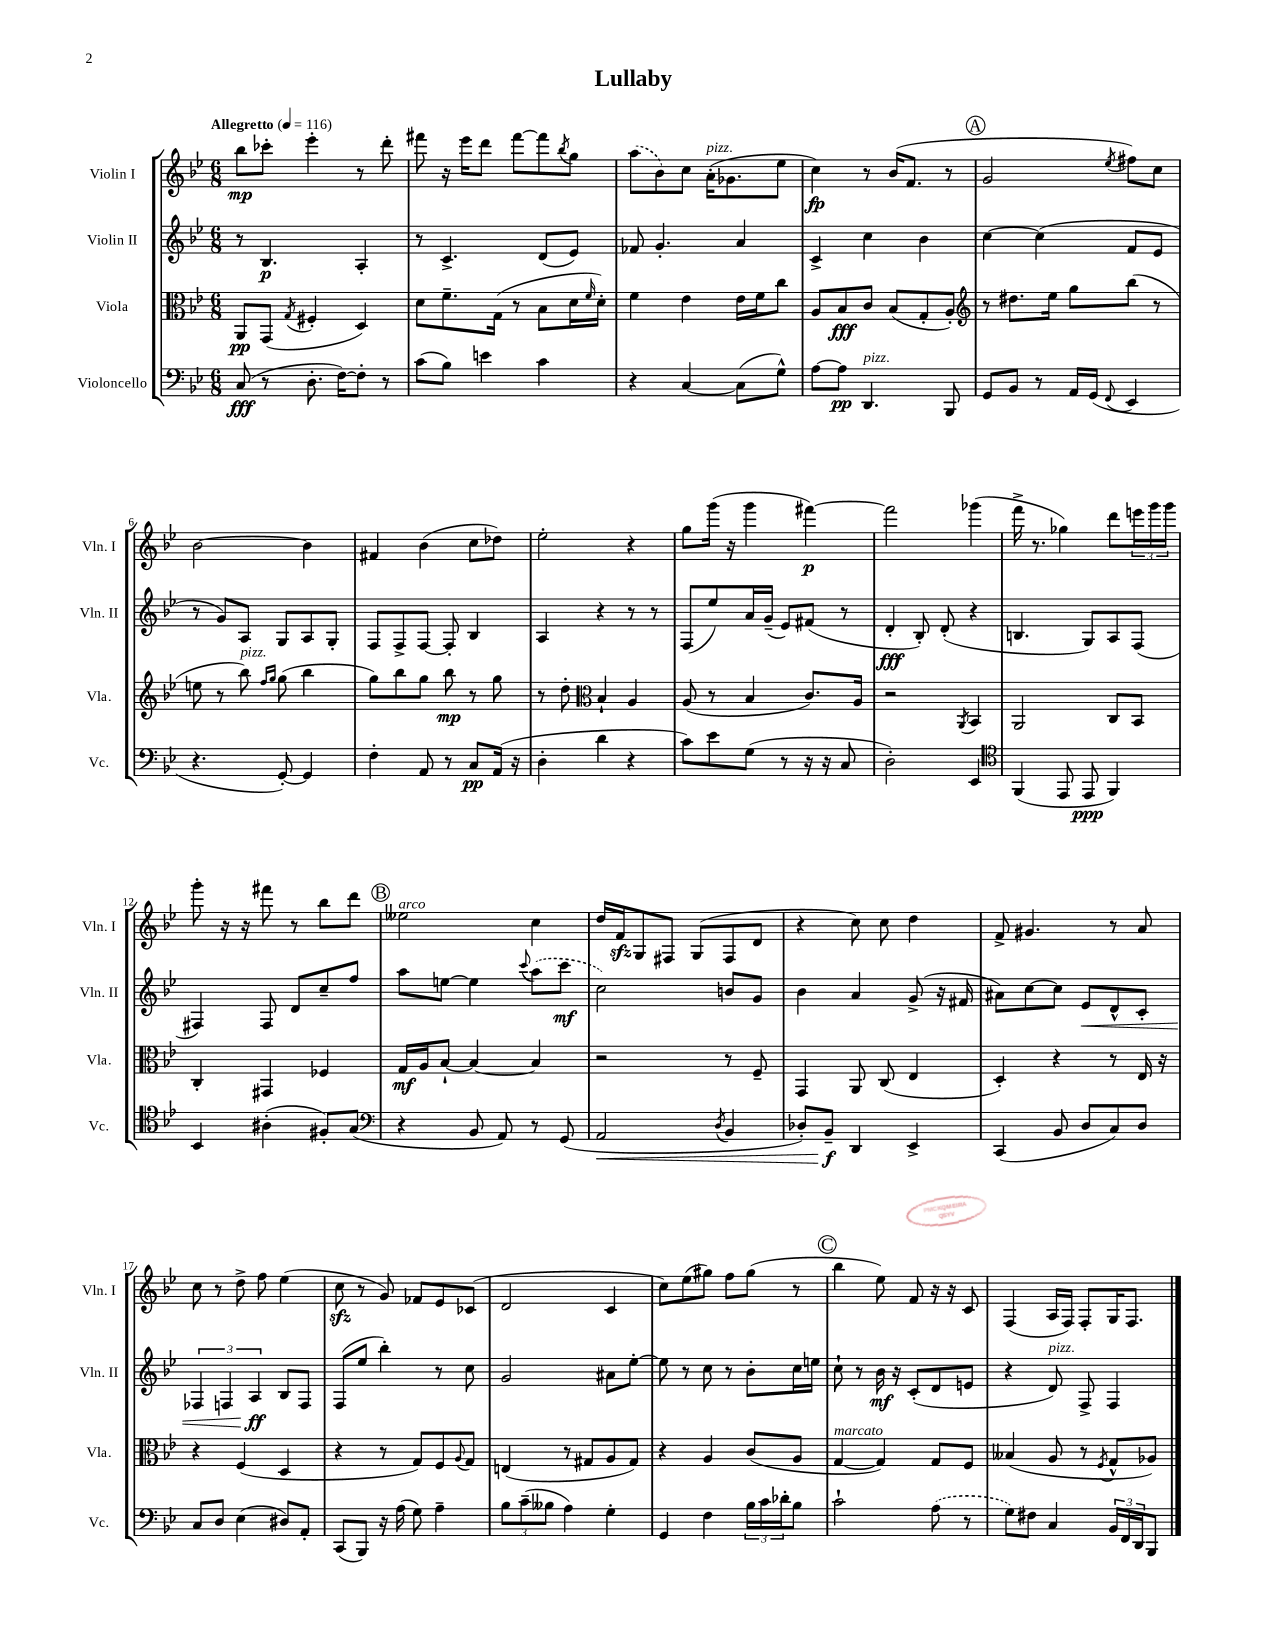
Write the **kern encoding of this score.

**kern	**dynam	**kern	**dynam	**kern	**dynam	**kern	**dynam
*part4	*part4	*part3	*part3	*part2	*part2	*part1	*part1
*staff4	*staff4	*staff3	*staff3	*staff2	*staff2	*staff1	*staff1
*I"Violoncello	*	*I"Viola	*	*I"Violin II	*	*I"Violin I	*
*I'Vc.	*	*I'Vla.	*	*I'Vln. II	*	*I'Vln. I	*
*clefF4	*	*clefC3	*	*clefG2	*	*clefG2	*
*k[b-e-]	*	*k[b-e-]	*	*k[b-e-]	*	*k[b-e-]	*
*M6/8	*	*M6/8	*	*M6/8	*	*M6/8	*
*MM116	*	*MM116	*	*MM116	*	*MM116	*
=1	=1	=1	=1	=1	=1	=1	=1
!	!	!	!	!	!	!LO:TX:a:B:t=Allegretto	!
(8C/	fff	8AA/L	pp	8r	.	8bb-\L	mp
8r	.	(8GG/J	.	4.B-/	p	8ccc-X'\J	.
.	.	8qG/	.	.	.	.	.
8.D'\	.	4F#X'/	.	.	.	4eee-'\	.
[16F\KL)	.	.	.	.	.	.	.
8F'\J]	.	4D/)	.	4A'/	.	8r	.
8r	.	.	.	.	.	8ddd'\	.
=2	=2	=2	=2	=2	=2	=2	=2
(8c\L	.	8d\L	.	8r	.	8fff#X\	.
8B-\J)	.	8.f~\	.	4.c^/	.	16r	.
.	.	.	.	.	.	16eee-\KL	.
4en\	.	.	.	.	.	8ddd\J	.
.	.	(16G\Jk	.	.	.	.	.
.	.	8r	.	.	.	[8fff#\L	.
4c\	.	8B-\L	.	(8d/L	.	8fff#\]	.
.	.	.	.	.	.	8qbb-/	.
.	.	16d\L	.	8e-/J)	.	8gg\J	.
.	.	16qqf/	.	.	.	.	.
.	.	16d'\JJ)	.	.	.	.	.
=3	=3	=3	=3	=3	=3	=3	=3
4r	.	4f\	.	8f-X/	.	(8aa\L	.
.	.	.	.	4.g'/	.	8b-\)	.
[4C/	.	4e-\	.	.	.	8cc\J	.
!	!	!	!	!	!	!LO:TX:a:i:t=pizz.	!
.	.	.	.	.	.	(16a'\KL	.
.	.	.	.	.	.	8.g-X\	.
(8C\L]	.	16e-\LL	.	4a/	.	.	.
.	.	16f\J	.	.	.	.	.
8G^^\J)	.	8cc\J	.	.	.	8ee-\J	.
=4	=4	=4	=4	=4	=4	=4	=4
[8A\L	.	8A/L	.	4c^/	.	4cc\)	fp
8A\J]	pp	8B-/	fff	.	.	.	.
!LO:TX:a:i:t=pizz.	!	!	!	!	!	!	!
4.DD/	.	8c/J	.	4cc\	.	8r	.
.	.	(8B-/L	.	.	.	(16b-/KL	.
.	.	.	.	.	.	8.f/J	.
.	.	8G'/	.	4b-\	.	.	.
8BBB-/	.	8A'/J)	.	.	.	8r	.
!!LO:REH:place=s1:t=A
=5	=5	=5	=5	=5	=5	=5	=5
*	*	*clefG2	*	*	*	*	*
8GG/L	.	8r	.	[4cc\	.	2g/	.
8BB-/J	.	8.dd#X\L	.	.	.	.	.
8r	.	.	.	(4cc\]	.	.	.
.	.	16ee-\Jk	.	.	.	.	.
16AA/LL	.	8gg\L	.	.	.	.	.
(16GG/JJ	.	.	.	.	.	.	.
8qqFF/	.	.	.	.	.	8qee-/	.
4EE-/	.	(8bb-\J	.	8f/L	.	8ff#X\L)	.
.	.	8r	.	8e-/J	.	8cc\J	.
!!LO:LB:g=z
=6	=6	=6	=6	=6	=6	=6	=6
4.r	.	8een\	.	8r	.	[2b-\	.
.	.	8r	.	8g/L)	.	.	.
!	!	!LO:TX:a:i:t=pizz.	!	!	!	!	!
.	.	8bb-\)	.	8A/J	.	.	.
.	.	16qqff/LL	.	.	.	.	.
.	.	16qqgg/JJ	.	.	.	.	.
[8GG'/)	.	(8gg\	.	8G/L	.	.	.
4GG/]	.	4bb-\	.	8A/	.	4b-\]	.
.	.	.	.	8G'/J	.	.	.
=7	=7	=7	=7	=7	=7	=7	=7
4F'\	.	8gg\L)	.	8F/L	.	4f#X/	.
.	.	8bb-\	.	8F^/	.	.	.
8AA/	.	8gg\J	.	[8F/J	.	(4b-\	.
8r	.	8bb-\	mp	8F'/]	.	.	.
8C/L	pp	8r	.	4B-/	.	8cc\L	.
(16AA/Jk	.	8gg\	.	.	.	8dd-X\J)	.
16r	.	.	.	.	.	.	.
=8	=8	=8	=8	=8	=8	=8	=8
4D'\	.	8r	.	4A/	.	2ee-'\	.
.	.	8dd'\	.	.	.	.	.
*	*	*clefC3	*	*	*	*	*
4d\	.	4B-`/	.	4r	.	.	.
4r	.	4A/	.	8r	.	4r	.
.	.	.	.	8r	.	.	.
=9	=9	=9	=9	=9	=9	=9	=9
8c\L)	.	(8A/	.	(8F/L	.	8gg\L	.
8e-\	.	8r	.	8ee-/)	.	(16ggg\Jk	.
.	.	.	.	.	.	16r	.
(8G\J	.	4B-/	.	16a/L	.	4ggg\	.
.	.	.	.	(16g~/JJ	.	.	.
8r	.	.	.	8e-/L)	.	.	.
16r	.	8.c/L)	.	(8f#X/J	.	[4fff#X\)	p
16r	.	.	.	.	.	.	.
8C/	.	.	.	8r	.	.	.
.	.	16A/Jk	.	.	.	.	.
=10	=10	=10	=10	=10	=10	=10	=10
2D'\)	.	2r	.	4d'/	fff	2fff#\]	.
.	.	.	.	8B-'/)	.	.	.
.	.	.	.	(8d'/	.	.	.
.	.	8qAA/	.	.	.	.	.
4EE-/	.	4BB-/	.	4r	.	(4ggg-X\	.
=11	=11	=11	=11	=11	=11	=11	=11
*clefC4	*	*	*	*	*	*	*
(4FF/	.	2AA/	.	4.Bn/	.	16fff^\	.
.	.	.	.	.	.	8.r	.
8EE-/	.	.	.	.	.	4gg-X\)	.
8EE-/	ppp	.	.	8G/L)	.	.	.
4FF/)	.	8C/L	.	8A/	.	8ddd\L	.
.	.	8BB-/J	.	(8F/J	.	24eeen\L	.
.	.	.	.	.	.	24ggg\	.
.	.	.	.	.	.	24ggg\JJ	.
!!LO:LB:g=z
=12	=12	=12	=12	=12	=12	=12	=12
4BB-/	.	4C'/	.	4F#X/)	.	8ggg'\	.
.	.	.	.	.	.	16r	.
.	.	.	.	.	.	16r	.
(4A#X'\	.	4GG#X/	.	8F#/	.	8fff#X\	.
.	.	.	.	8d/L	.	8r	.
8F#X'/L)	.	4F-X/	.	8cc~/	.	8bb-\L	.
(8G/J	.	.	.	8ff/J	.	8ddd\J	.
!!LO:REH:place=s1:t=B
=13	=13	=13	=13	=13	=13	=13	=13
*clefF4	*	*	*	*	*	*	*
!	!	!	!	!	!	!LO:TX:a:i:t=arco	!
4r	.	16G/LL	mf	8aa\L	.	2ee--X\	.
.	.	16A/J	.	.	.	.	.
.	.	[8B-`/J	.	[8een\J	.	.	.
8BB-/	.	4B-/_	.	4ee\]	.	.	.
8AA/)	.	.	.	.	.	.	.
.	.	.	.	8qqccc/	.	.	.
8r	.	4B-/]	.	(8aa\L	.	4cc\	.
(8GG/	.	.	.	8ccc\J	mf	.	.
=14	=14	=14	=14	=14	=14	=14	=14
!	!LO:HP:b	!	!	!	!	!	!
2AA/	<	2r	.	2cc\)	.	16dd/LL	.
.	.	.	.	.	.	16fzz/J	.
.	.	.	.	.	.	8G/	.
.	.	.	.	.	.	8F#X/J	.
.	.	.	.	.	.	(8G/L	.
8qD/	.	.	.	.	.	.	.
4BB-/	.	8r	.	8bn/L	.	8F#/	.
.	.	8F~/	.	8g/J	.	8d/J	.
=15	=15	=15	=15	=15	=15	=15	=15
8D-X'/L)	.	4GG/	.	4b-\	.	4r	.
8BB-~/J	f	.	.	.	.	.	.
4DD/	[	8AA/	.	4a/	.	8cc\)	.
.	.	(8C/	.	.	.	8cc\	.
4EE-^/	.	4E-/	.	(8g^/	.	4dd\	.
.	.	.	.	16r	.	.	.
.	.	.	.	16f#X/	.	.	.
=16	=16	=16	=16	=16	=16	=16	=16
(4CC/	.	4D'/)	.	8a#X\L)	.	8f^/	.
.	.	.	.	[8cc\	.	4.g#X/	.
8BB-/	.	4r	.	8cc\J]	.	.	.
!	!	!	!	!	!LO:HP:b	!	!
8D/L	.	.	.	8e-/L	<	.	.
8C/)	.	8r	.	8d^^/	.	8r	.
8D/J	.	16E-/	.	8c'/J	.	8a/	.
.	.	16r	.	.	.	.	.
!!LO:LB:g=z
=17	=17	=17	=17	=17	=17	=17	=17
8C/L	.	4r	.	6F-X/	.	8cc\	.
8D/J	.	.	.	.	.	8r	.
.	.	.	.	6Fn/	.	.	.
(4E-\	.	(4F/	.	.	.	8dd^\	.
.	.	.	.	6A/	ff	.	.
.	.	.	.	.	.	8ff\	.
8D#X/L)	.	4D/	.	8B-/L	[	(4ee-\	.
8AA'/J	.	.	.	8F/J	.	.	.
=18	=18	=18	=18	=18	=18	=18	=18
(8CC/L	.	4r	.	(8F/L	.	8cczz\	.
8BBB-/J)	.	.	.	8ee-/J	.	8r	.
16r	.	8r	.	4bb-'\)	.	8g/)	.
(16A\	.	.	.	.	.	.	.
8G\)	.	8G/L)	.	.	.	8f-X/L	.
4A~\	.	8F/	.	8r	.	8e-/	.
.	.	8qqA/	.	.	.	.	.
.	.	8G/J	.	8cc\	.	(8c-X/J	.
=19	=19	=19	=19	=19	=19	=19	=19
12B-\L	.	(4En/	.	2g/	.	2d/	.
(12c~\	.	.	.	.	.	.	.
12B--X\J	.	.	.	.	.	.	.
4A\)	.	8r	.	.	.	.	.
.	.	8G#X/L	.	.	.	.	.
4G'\	.	8A/	.	8a#X\L	.	4c/	.
.	.	8G#/J)	.	[8ee-'\J	.	.	.
=20	=20	=20	=20	=20	=20	=20	=20
4GG/	.	4r	.	8ee-\]	.	8cc\L)	.
.	.	.	.	8r	.	(8ee-\	.
4F\	.	4A/	.	8cc\	.	8gg#X\J)	.
.	.	.	.	8r	.	8ff\L	.
24B-\LL	.	(8c/L	.	8b-'\L	.	(8gg#\J	.
24c\	.	.	.	.	.	.	.
24d-X'\J	.	.	.	.	.	.	.
8B-\J	.	8A/J	.	16cc\L	.	8r	.
.	.	.	.	16een\JJ	.	.	.
!!LO:REH:place=s1:t=C
=21	=21	=21	=21	=21	=21	=21	=21
!	!	!LO:TX:a:i:t=marcato	!	!	!	!	!
2c`\	.	[4G/	.	8cc`\	.	4bb-\	.
.	.	.	.	8r	.	.	.
.	.	4G/])	.	16b-\	mf	8ee-\)	.
.	.	.	.	16r	.	.	.
.	.	.	.	(8c'/L	.	8f/	.
(8A\	.	8G/L	.	8d/	.	16r	.
.	.	.	.	.	.	16r	.
8r	.	8F/J	.	8en/J	.	8c/	.
=22	=22	=22	=22	=22	=22	=22	=22
8G\L)	.	(4B--X/	.	4r	.	(4F/	.
8F#X\J	.	.	.	.	.	.	.
!	!	!	!	!LO:TX:a:i:t=pizz.	!	!	!
4C/	.	8A/	.	8d/)	.	16A/LL	.
.	.	.	.	.	.	16F/JJ)	.
.	.	8r	.	8F^/	.	8F'/L	.
.	.	8qF/	.	.	.	.	.
24BB-/LL	.	8G^^/L	.	4F/	.	16G/K	.
24FF/	.	.	.	.	.	.	.
.	.	.	.	.	.	8.F/J	.
24DD/J	.	.	.	.	.	.	.
8BBB-/J	.	8A-X/J)	.	.	.	.	.
==	==	==	==	==	==	==	==
*-	*-	*-	*-	*-	*-	*-	*-
